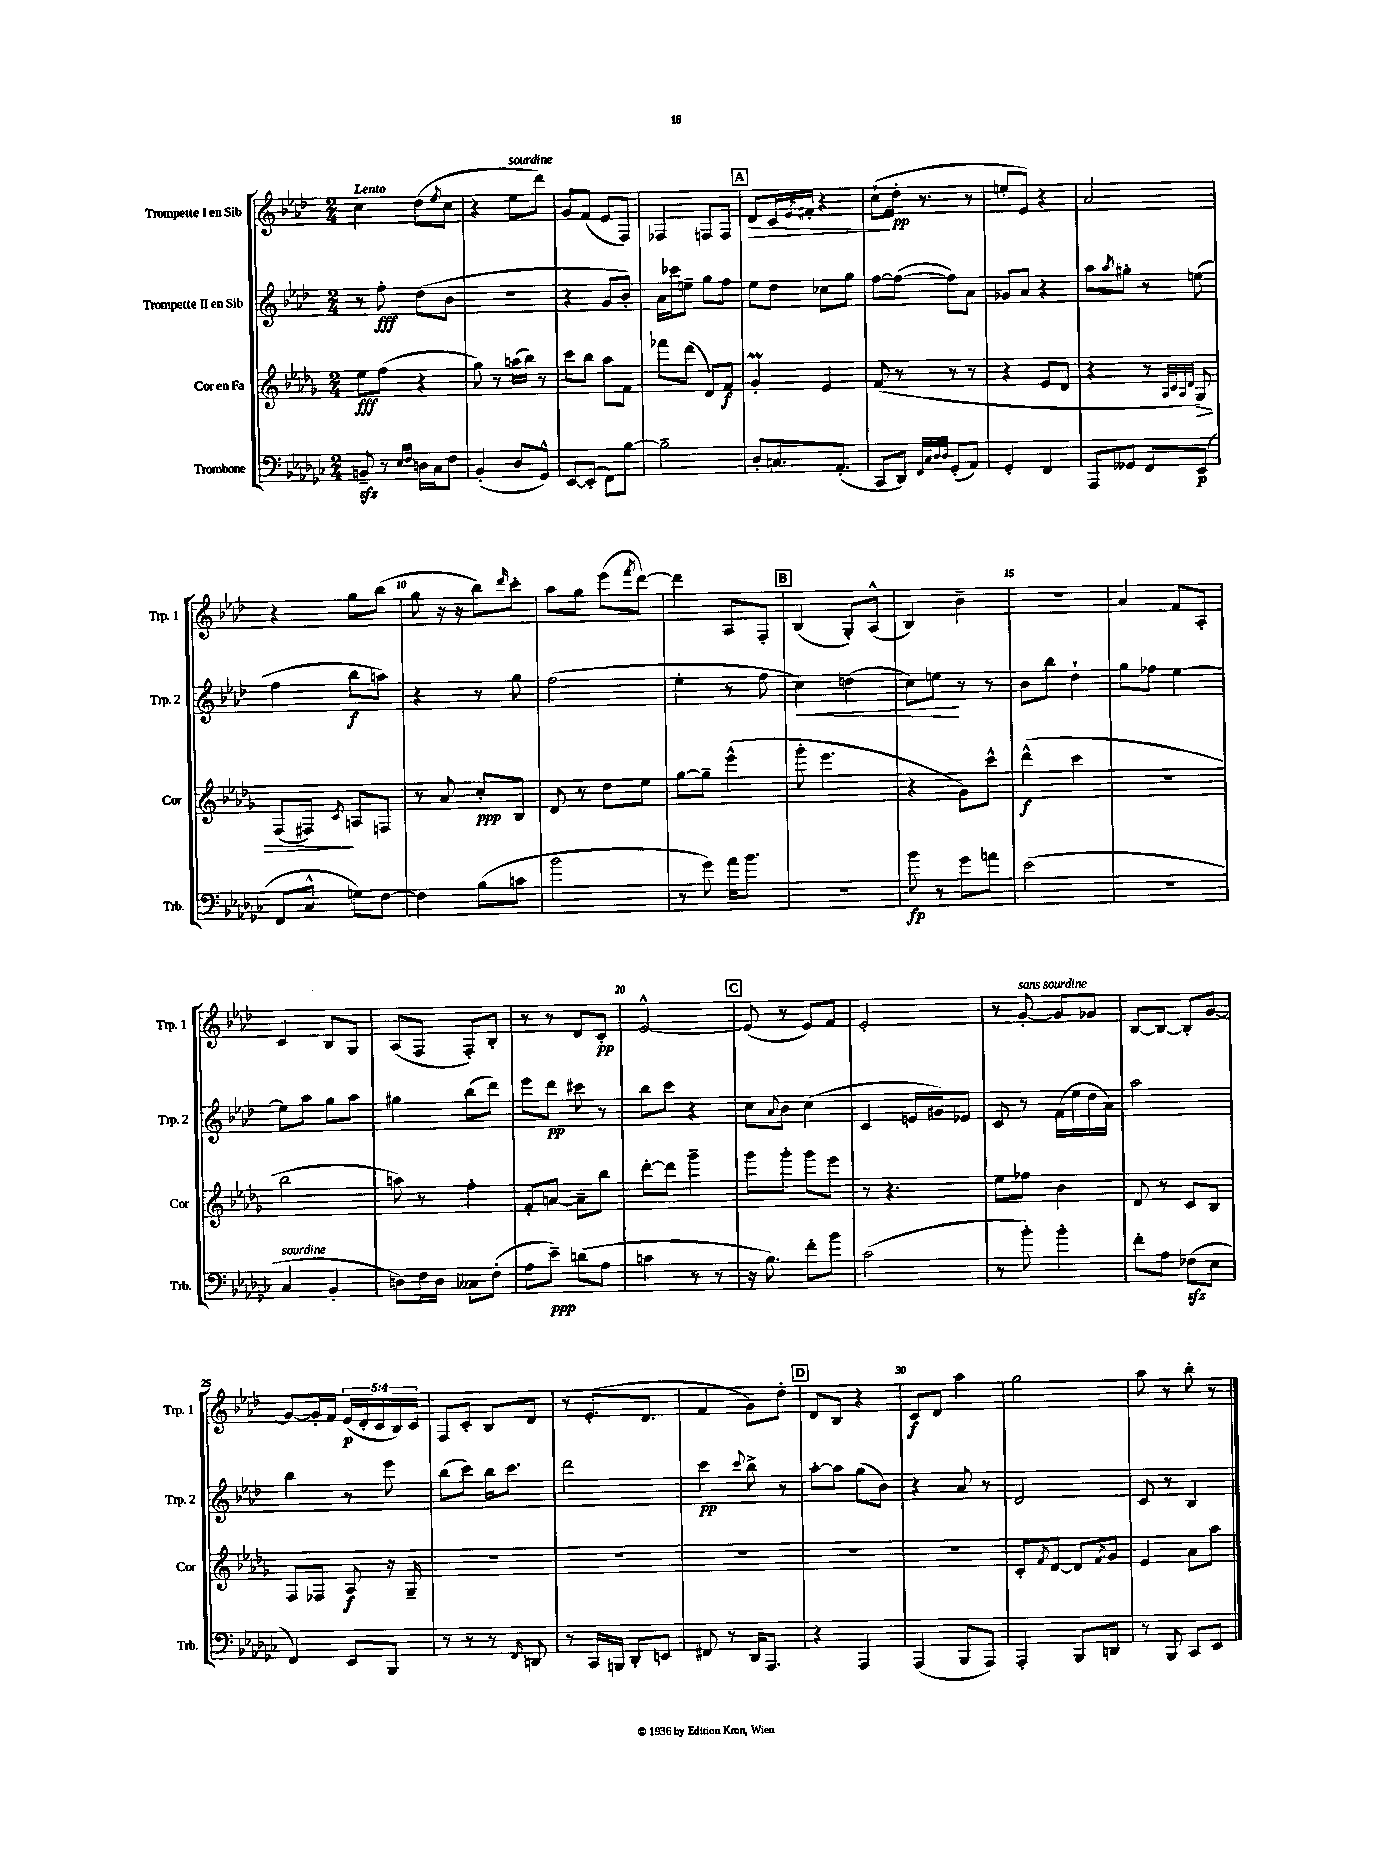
<<
\new StaffGroup <<
\new Staff = "s0" \with { instrumentName = "Trompette I en Sib" shortInstrumentName = "Trp. 1" } {
    \clef treble \key aes \major \numericTimeSignature \time 2/4 \override Staff.TupletNumber.text = #tuplet-number::calc-fraction-text \tempo "Lento"
    c''4 des''8( \acciaccatura { ees''8 } c''8 |
    r4 ees''8^\markup { \italic "sourdine" } des'''8) |
    g'8 f'8( ees'8 f8) |
    fes4 f8 f8 |
    \mark \markup { \box "A" } des'8\> c'16 \acciaccatura { ees'8 } fis'16-. r4 |
    c''8-!\!( des''16-.\pp r8. r8 |
    e''8-. ees'8) r4 |
    aes'2 |
    r4 g''8 bes''8( |
    g''8 r16 r16 bes''8) \grace { des'''16 } c'''8-. |
    aes''8 g''8 ees'''8( \acciaccatura { f'''8 } des'''8~) |
    des'''4 aes8 f8-. |
    \mark \markup { \box "B" } bes4( g8-.) aes8-^( |
    bes4) bes'4-- |
    r2 |
    aes'4 f'8 aes8-. |
    c'4 bes8 g8 |
    aes8( f8 f8-.) bes8-. |
    r8 r8 des'8 c'8-.\pp |
    ees'2~-^ |
    \mark \markup { \box "C" } ees'8( r8 ees'8) f'8 |
    ees'2-. |
    r8 g'8~-.^\markup { \italic "sans sourdine" } g'8 ges'8 |
    bes8~ bes8~ bes8-. g'8~ |
    g'8~ g'16-. f'16 \tuplet 5/4 { ees'16\p( des'16-. c'16 bes16) c'16 } |
    f8 c'8-. bes8 des'8 |
    r8 ees'8.-.( des'8. |
    f'4 g'8) des''8-. |
    \mark \markup { \box "D" } des'8 bes8 r4 |
    c'8\f des'8 aes''4 |
    g''2 |
    aes''8 r8 bes''8-. r8 \bar "|." |
}
\new Staff = "s1" \with { instrumentName = "Trompette II en Sib" shortInstrumentName = "Trp. 2" } {
    \clef treble \key aes \major \numericTimeSignature \time 2/4
    r8 f''8-.\fff des''8( bes'8 |
    R2 |
    r4 g'8 bes'8-.) |
    aes'16 ces'''16 e''8-- g''8 f''8 |
    \mark \markup { \box "A" } ees''8 des''8 ces''8 g''8 |
    f''8~ f''8~( f''8) aes'8 |
    ges'8 aes'8 r4 |
    aes''8 \acciaccatura { aes''8 } gis''8-. r8 e''8( |
    f''4 bes''8\f a''8) |
    r4 r8 g''8 |
    f''2( |
    ees''4-. r8 f''8 |
    \mark \markup { \box "B" } c''4\<) d''4( |
    c''8) e''8\! r8 r8 |
    bes'8 bes''8 des''4-! |
    g''8 fes''8 ees''4~ |
    ees''8 aes''8 g''8 aes''8 |
    gis''4 bes''8( des'''8) |
    ees'''8 des'''8\pp cis'''8 r8 |
    bes''8 c'''8 r4 |
    \mark \markup { \box "C" } c''8 \appoggiatura { aes'8 } bes'8 c''4( |
    c'4 e'16 gis'16) ees'8 |
    c'8 r8 f'16( ees''16 des''16 aes'16) |
    aes''2 |
    bes''4 r8 ees'''8 |
    bes''8( c'''8) bes''16 c'''8. |
    des'''2 |
    c'''4\pp \appoggiatura { c'''8 } bes''8-> r8 |
    \mark \markup { \box "D" } aes''8~-. aes''8 g''8( bes'8) |
    r4 aes'8 r8 |
    des'2 |
    c'8 r8 bes4 \bar "|." |
}
\new Staff = "s2" \with { instrumentName = "Cor en Fa" shortInstrumentName = "Cor" } {
    \clef treble \key des \major \numericTimeSignature \time 2/4
    ees''8\fff f''8( r4 |
    ges''8) r8 a''16( bes''16) r8 |
    c'''8 bes''8 aes''8 f'8 |
    fes'''8 des'''8( des'8) f'8\f |
    \mark \markup { \box "A" } ges'4-.\prall ees'4 |
    f'8( r8 r8 r8 |
    r4 ees'8 des'8 |
    r4 r8 \grace { aes32 c'32 aes32 des'32 } ges8\>) |
    f8( fis8\!) \acciaccatura { c'8 } a8 f8 |
    r8 aes'8 c''8-.\ppp bes8 |
    des'8 r8 des''8 ees''8 |
    ges''8~ ges''8-- ees'''4-^( |
    \mark \markup { \box "B" } ges'''8-. ees'''4. |
    r4 ges'8) c'''8-^ |
    des'''4-^\f( c'''4 |
    r2 |
    bes''2 |
    a''8) r8 f''4-. |
    f'8-. a'8~ a'8-- bes''8 |
    des'''8~-. des'''8 ges'''4-- |
    \mark \markup { \box "C" } ges'''8 ges'''8-. ges'''8 ees'''8 |
    r8 r4. |
    ees''8 fes''8 bes'4 |
    des'8 r8 c'8 bes8 |
    f8 fes8 aes8\f r16 ges16-- |
    R2 |
    R2 |
    R2 |
    \mark \markup { \box "D" } R2 |
    R2 |
    c'8-. \acciaccatura { f'8 } des'8~ des'8 \acciaccatura { f'8 } ges'8 |
    ees'4 aes'8 aes''8 \bar "|." |
}
\new Staff = "s3" \with { instrumentName = "Trombone" shortInstrumentName = "Trb." } {
    \clef bass \key ges \major \numericTimeSignature \time 2/4
    b,8--\sfz r8 \grace { ees16 f16 } d16 ces16 f8 |
    bes,4-.( des8 ges,8-^) |
    ees,8~ ees,8-.( f,8) bes8~ |
    bes2-- |
    \mark \markup { \box "A" } des8-. c8. aes,8.-.( |
    ces,8 des,8) \grace { f,32 ces32 des32 des32 } ges,8-.( aes,8) |
    ges,4-. f,4 |
    aes,,8 geses,8 f,8 ees,8\p( |
    f,8 ces8-^ g8) f8~ |
    f4 bes8( c'8 |
    bes'2 |
    r8 ges'8) aes'16 bes'8. |
    \mark \markup { \box "B" } R2 |
    bes'8\fp r8 ges'8 a'8 |
    ees'2( |
    R2 |
    ces4^\markup { \italic "sourdine" } bes,4-. |
    d8) f16 d16 ceses8 f8-.( |
    aes8 ees'8--\ppp) d'8( aes8 |
    c'4 r8 r8 |
    \mark \markup { \box "C" } r16 bes8.) f'8-. bes'8 |
    ces'2( |
    r8 bes'8-.) bes'4-. |
    f'8-. aes8 fes8\sfz( ees8 |
    f,4) ees,8 bes,,8 |
    r8 r8 r8 \grace { f,16 } d,8 |
    r8 ces,16 b,,16 des,8-. e,8 |
    fis,8 r8 des,16 aes,,8. |
    \mark \markup { \box "D" } r4 aes,,4 |
    aes,,4( bes,,8 aes,,8) |
    aes,,4-. bes,,8 d,8 |
    r8 bes,,8 ces,8 ees,8 \bar "|." |
}
>>
>>
\layout { \context { \Score \override BarNumber.break-visibility = ##(#f #t #t) barNumberVisibility = #(every-nth-bar-number-visible 5) } }
